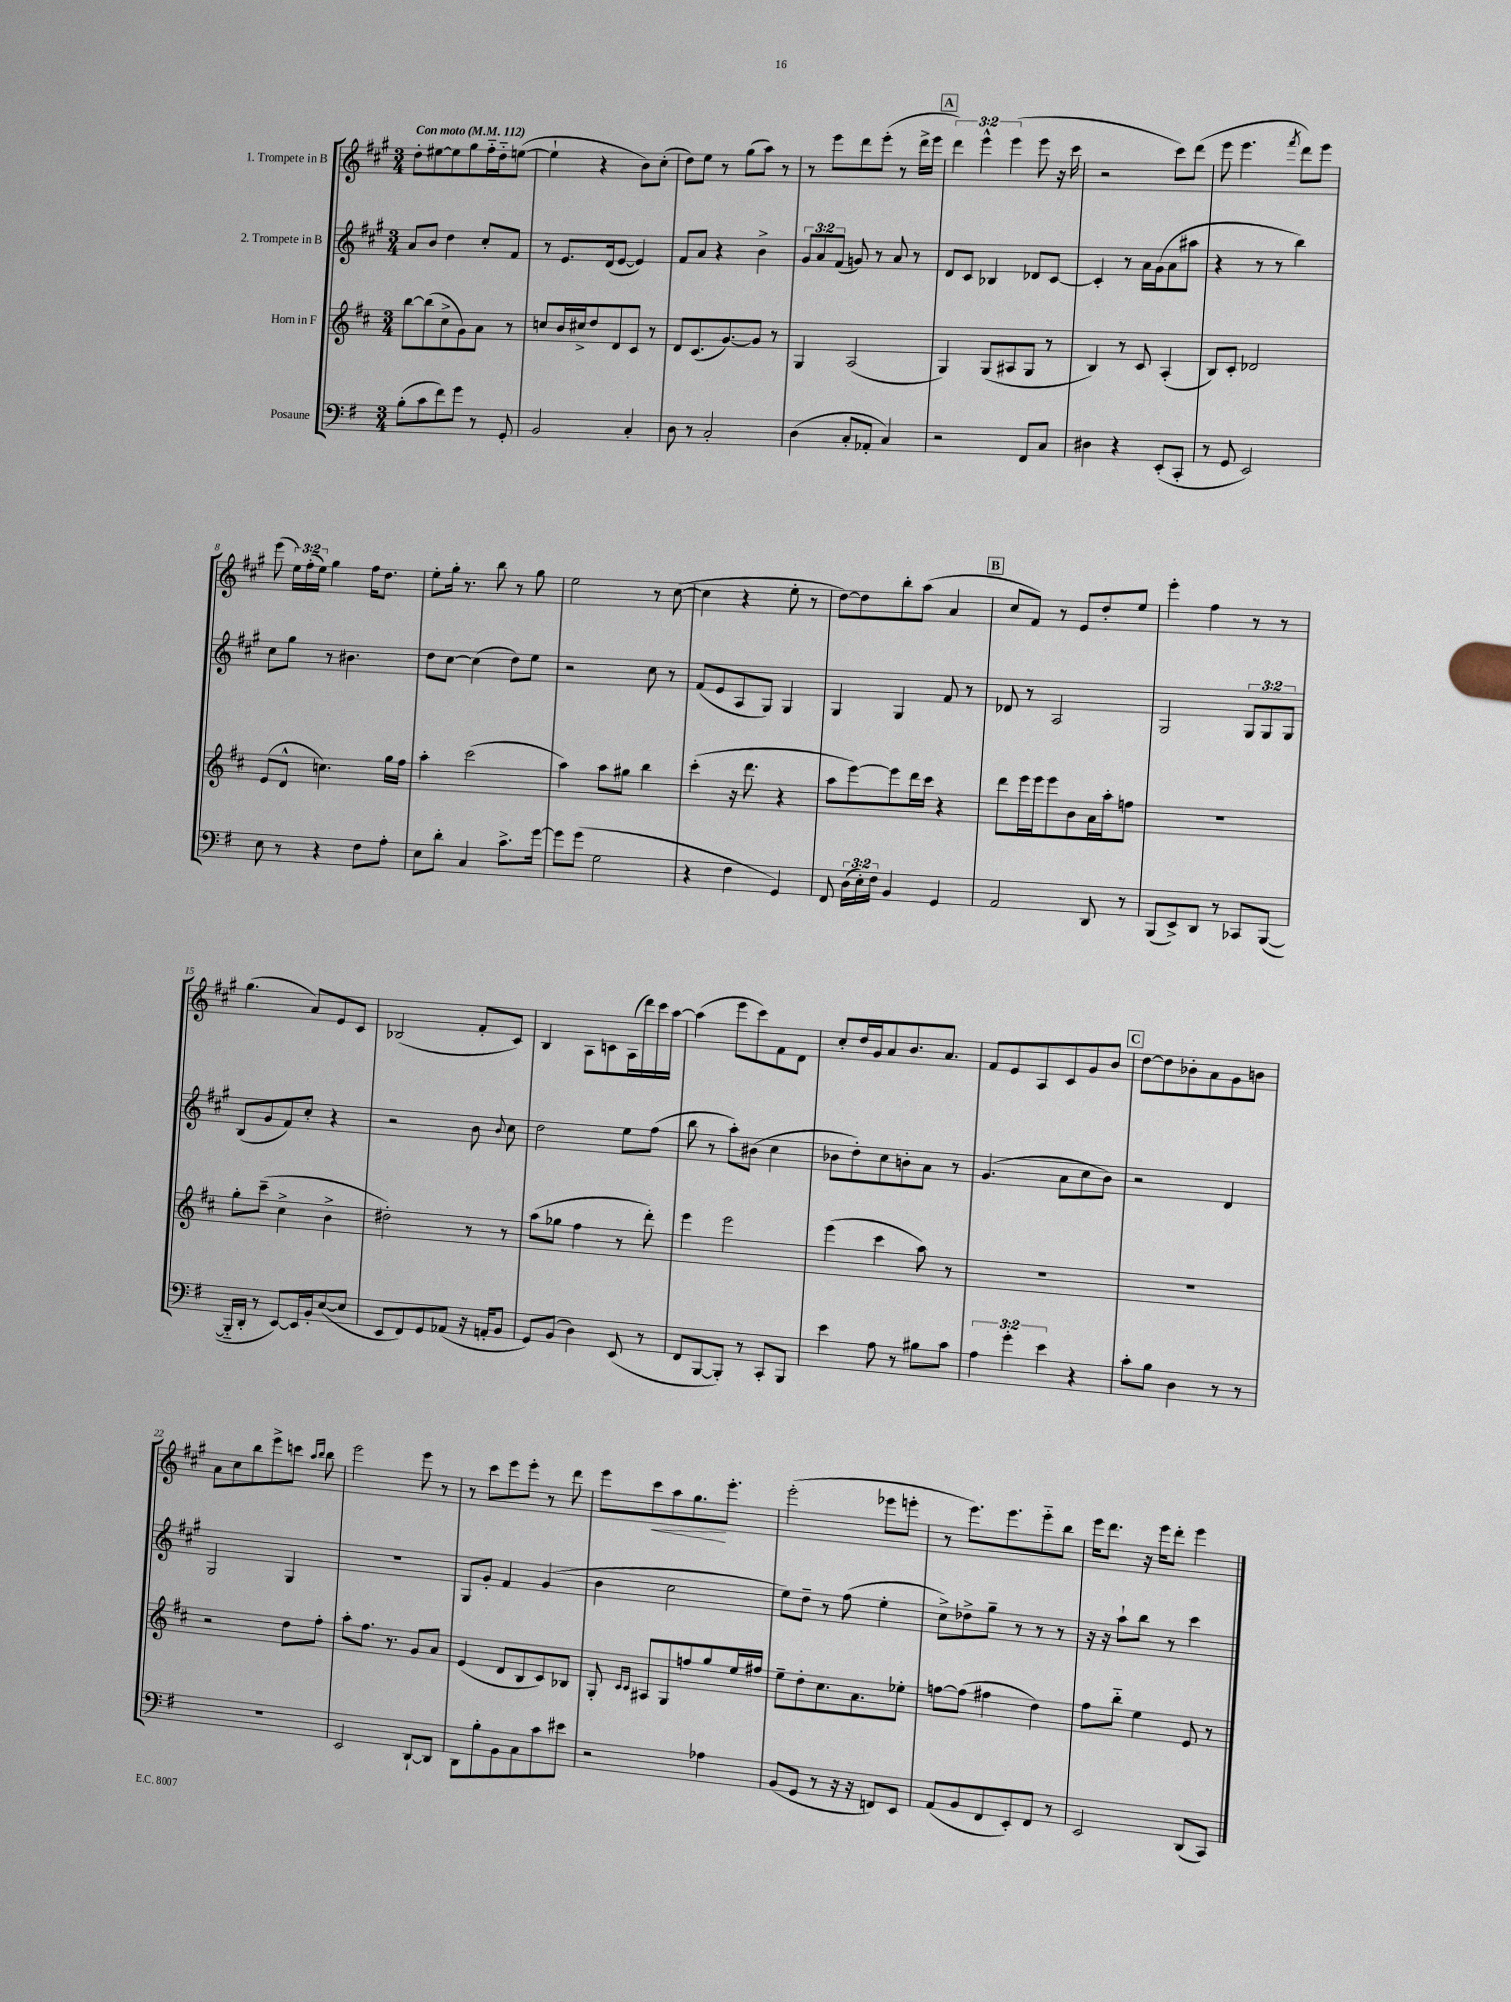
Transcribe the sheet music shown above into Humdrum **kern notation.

**kern	**kern	**kern	**kern
*staff4	*staff3	*staff2	*staff1
*clefF4	*clefG2	*clefG2	*clefG2
*k[f#]	*k[f#c#]	*k[f#c#g#]	*k[f#c#g#]
*M3/4	*M3/4	*M3/4	*M3/4
*MM112	*MM112	*MM112	*MM112
(8B'	[8bb	8a	8dd'
8c	(8bb]	8b	[8ee#
8f#)	8cc#^	4dd	8ee#]
8g	8g)	.	8gg#
8r	8a	8cc#'	16ff#'~
.	.	.	16dd'~
8GG'	8r	8f#	([8ee
=	=	=	=
2BB	8cc	8r	4ee`]
.	16b	8.e	.
.	16cc#^	.	.
.	8dd	.	4r
.	.	(16d	.
.	8d	[8e	.
4C'	8c#	4e])	8b)
.	8r	.	(8cc#'
=	=	=	=
8D	8d	8f#	8dd)
8r	(8.c#	8a	8ee
2C'	.	4r	8r
.	[8.g)	.	.
.	.	.	(8gg#
.	8g]	4b^	8aa)
.	8r	.	8r
=	=	=	=
(4D	4G	12g#	8r
.	.	12a	.
.	.	.	8eee
.	.	(12f#	.
8C'	(2A	8g)	8ddd
8AA-'	.	8r	(8eee'
4C)	.	8a	8r
.	.	8r	16ddd^
.	.	.	16eee
=	=	=	=
2r	4G)	8d	6ddd)
.	.	8c#	.
.	.	.	6eee^^
.	(8G	4B-	.
.	.	.	(6eee
.	8A#	.	.
8FF#	8G	8d-	8eee
8C	8r	[8c#	16r
.	.	.	16ccc#
=	=	=	=
4D#	4B)	4c#']	2r
4r	8r	8r	.
.	8c#	16a	.
.	.	(16g#	.
(8EE'	(4A'	8a	8ccc#)
8CC'	.	8aa#	(8ddd
=	=	=	=
8r	8B)	4r	8eee
8GG	8c#'	.	4.eee
2EE)	2d-	8r	.
.	.	8r	.
.	.	.	8qfff#
.	.	4bb)	8ddd)
.	.	.	8eee
=	=	=	=
8E	(8e	8cc#	(8eee
8r	8d^^	8gg#	24ee)
.	.	.	(24ff#'
.	.	.	24ee)
4r	4.cc)	8r	4gg#
.	.	4.b#	.
8F#	.	.	16ff#
.	.	.	8.dd
8A'	16gg	.	.
.	16ff#	.	.
=	=	=	=
8E	4aa'	8dd	8ee'
8d'	.	[8cc#	16gg#'
.	.	.	8.r
4C	(2ccc#	(4cc#]	.
.	.	.	8bb
8.c^	.	8dd)	8r
.	.	8ee	8gg#
[16g	.	.	.
=	=	=	=
8g]	4aa)	2r	2ee
(8g	.	.	.
2G	8aa	.	.
.	8gg#	.	.
.	4bb	8cc#	8r
.	.	8r	([8cc#
=	=	=	=
4r	(4ccc#'	(8f#	4cc#]
.	.	8e	.
4F#	16r	8A	4r
.	8.ddd	.	.
.	.	8G#)	.
4GG)	4r	4G#	8ee'
.	.	.	8r
=	=	=	=
8FF#	8aa	4G#	[8dd)
(24D	[8eee)	.	8dd]
24E')	.	.	.
24F#	.	.	.
4BB	8eee]	4G#	8bb'
.	16ddd	.	(8aa
.	16ccc#	.	.
4GG	4r	8f#	4a
.	.	8r	.
=	=	=	=
2AA	8ddd	8d-	8cc#
.	16eee	8r	8f#)
.	16eee	.	.
.	8eee	2A	8r
.	8b	.	8e
8DD	16a	.	8dd'
.	16aa'	.	.
8r	8ff	.	8ee
=	=	=	=
(8BBB	2.r	2G#	4eee'
8EE^)	.	.	.
8DD	.	.	4ff#
8r	.	.	.
8CC-	.	12G#	8r
.	.	12G#	.
([8BBB	.	.	8r
.	.	12G#	.
=	=	=	=
16BBB'~]	8gg'	(8B	(4.gg#
16DD'	.	.	.
8r	(8ccc#~	8g#	.
[8EE)	4cc#^	8f#)	.
16EE]	.	8cc#'	8a)
16BB'	.	.	.
([8E	4b^	4r	8e
8E]	.	.	8c#
=	=	=	=
8EE	2dd#')	2r	(2B-
8FF#)	.	.	.
8GG	.	.	.
(8AA-	.	.	.
16r	8r	8b	8f#'
16AA'	.	.	.
.	.	8qqb	.
8BB	8r	8cc#	8c#)
=	=	=	=
8GG)	(8aa	2dd	4B
(8BB	8gg-	.	.
4D)	4ff#	.	8A
.	.	.	8c
(8EE	8r	8ee	(16A
.	.	.	16ddd)
8r	8ddd')	(8ff#	16ccc#
.	.	.	[16aa
=	=	=	=
8FF#	4eee	8bb	(4aa]
[8BBB	.	8r	.
8BBB'])	2eee	8aa')	8eee
8r	.	(8b#	8ccc#)
8CC'	.	4cc#	8f#
8BBB	.	.	8d
=	=	=	=
4e	(4eee	8b-	8cc#'
.	.	8dd')	16dd
.	.	.	16g#
8A	4ccc#	8cc#	8a
8r	.	8b'	8.b
8B#	8aa)	8a	.
.	.	.	8.a
8c	8r	8r	.
=	=	=	=
6A	2.r	(4.g#	8f#
.	.	.	8e
6g'	.	.	.
.	.	.	8A
6e	.	.	.
.	.	8a	8c#
4r	.	8cc#	8g#
.	.	8b)	8b
=	=	=	=
8c'	2.r	2r	[8dd
8B	.	.	8dd]
4D	.	.	8b-'
.	.	.	8a
8r	.	4d	8g#
8r	.	.	8b
=	=	=	=
2.r	2r	2G#	8a
.	.	.	8cc#
.	.	.	8bb
.	.	.	8eee^
.	8dd	4G#	8ccc
.	.	.	16qqaa
.	.	.	16qqbb
.	8ff#'	.	8bb
=	=	=	=
2EE	8aa'	2.r	2eee
.	8.ff#	.	.
.	8.r	.	.
[8DD`	8g	.	8eee
8DD]	8a	.	8r
=	=	=	=
8DD	(4e	8G#	8r
8B'	.	8g#'	8ccc#
8BB	8d	4f#	8eee
8C	8B	.	8eee'
8c	8c#)	(4g#	8r
8e#	8B-	.	8ddd
=	=	=	=
2r	8G'	4b	8eee
.	16qqc#	.	.
.	16qqc#	.	.
.	8A#	.	8ccc#
.	8G	2cc#	8aa
.	8ff	.	8.gg#
4A-	8gg	.	.
.	.	.	8.eee'
.	16ee	.	.
.	16ff#	.	.
=	=	=	=
(8BB	8ee~	8ee)	(2eee'
8GG	8dd'	8dd~	.
8r	8.cc#	8r	.
16r	.	(8ff#	.
16r	8.a	.	.
8FF)	.	4ee'	8eee-
8EE	8ee-'	.	8eee'
=	=	=	=
(8AA	[8ff	8cc#^)	8r
8BB	(8ff]	8dd-^	8.eee)
8FF#	4ff#	8gg#~	.
.	.	.	8.eee
8EE')	.	8r	.
8FF#	4dd)	8r	8eee'~
8r	.	8r	8bb
=	=	=	=
2EE	8ff#	16r	16eee
.	.	16r	8.ddd
.	8bb'~	8aa`	.
.	4ee	8bb	16r
.	.	.	16eee
.	.	8r	8ddd'
(8DD	8e	4ccc#	4eee
8CC)	8r	.	.
==	==	==	==
*-	*-	*-	*-
